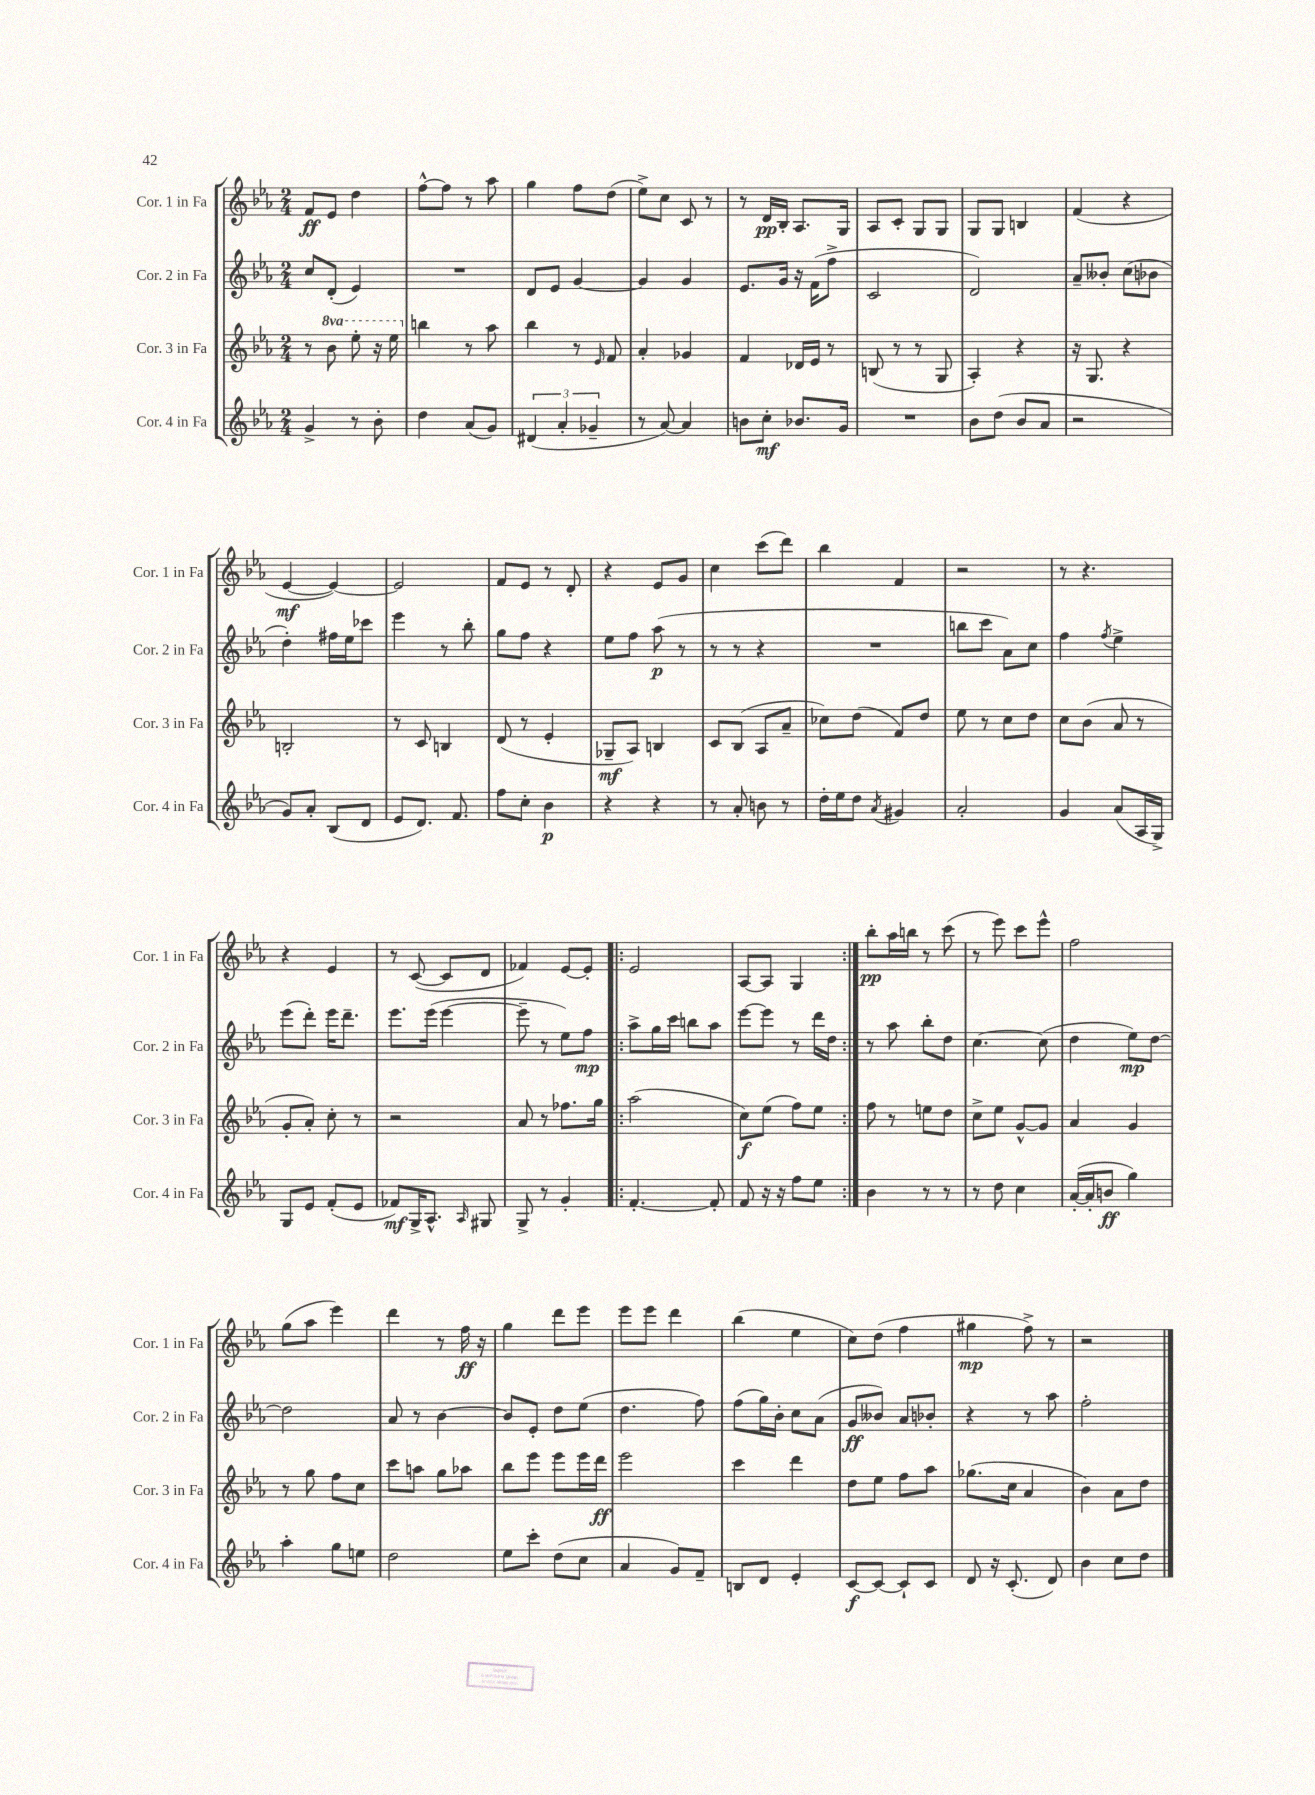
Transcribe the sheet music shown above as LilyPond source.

<<
\new StaffGroup <<
\new Staff = "s0" \with { instrumentName = "Cor. 1 in Fa" shortInstrumentName = "Cor. 1 in Fa" } {
    \clef treble \key ees \major \numericTimeSignature \time 2/4
    \autoBeamOff f'8[\ff ees'8] d''4 |
    f''8[~-^ f''8] r8 aes''8 |
    g''4 f''8[ d''8]( |
    ees''8[->) c''8] c'8 r8 |
    r8 d'16[\pp bes16]-. aes8.[ g16] |
    aes8[ c'8]-. g8[ g8] |
    g8[ g8] b4 |
    f'4( r4 |
    ees'4~\mf ees'4~) |
    ees'2 |
    f'8[ ees'8] r8 d'8-. |
    r4 ees'8[ g'8] |
    c''4 c'''8[( d'''8]) |
    bes''4 f'4 |
    r2 |
    r8 r4. |
    r4 ees'4 |
    r8 c'8~( c'8[ d'8] |
    fes'4) ees'8[~ ees'8]-. |
    \repeat volta 2 { ees'2 |
    aes8[~ aes8] g4 | }
    bes''8[-.\pp aes''16 b''16] r8 c'''8( |
    r8 ees'''8) c'''8[ ees'''8]-^ |
    f''2 |
    g''8[( aes''8] ees'''4) |
    d'''4 r8 f''16\ff r16 |
    g''4 d'''8[ ees'''8] |
    ees'''8[ ees'''8] d'''4 |
    bes''4( ees''4 |
    c''8[) d''8]( f''4 |
    gis''4\mp f''8->) r8 |
    r2 \bar "|." |
}
\new Staff = "s1" \with { instrumentName = "Cor. 2 in Fa" shortInstrumentName = "Cor. 2 in Fa" } {
    \clef treble \key ees \major \numericTimeSignature \time 2/4
    \autoBeamOff c''8[ d'8]-.( ees'4) |
    R2 |
    d'8[ ees'8] g'4~ |
    g'4 g'4 |
    ees'8.[ g'16] r16 f'16[( f''8]-> |
    c'2 |
    d'2) |
    aes'8[-- beses'8]-. c''8[( bes'8] |
    d''4-.) fis''16[ ees''16 ces'''8] |
    ees'''4 r8 bes''8-. |
    g''8[ f''8] r4 |
    ees''8[ f''8] aes''8\p( r8 |
    r8 r8 r4 |
    R2 |
    b''8[ c'''8] aes'8[) c''8] |
    f''4 \acciaccatura { f''8 } ees''4-> |
    ees'''8[( d'''8]-.) ees'''16[ d'''8.]-- |
    ees'''8.[ ees'''16]( ees'''4~ |
    ees'''8-- r8 ees''8[) f''8]\mp |
    \repeat volta 2 { aes''8[-> g''16 c'''16] b''8[ aes''8] |
    ees'''8[~ ees'''8] r8 d'''16[ d''16] | }
    r8 aes''8 bes''8[-. d''8] |
    c''4.~ c''8( |
    d''4 ees''8[\mp) d''8]~ |
    d''2 |
    aes'8 r8 bes'4~ |
    bes'8[ ees'8]-. d''8[ ees''8]( |
    d''4. f''8) |
    f''8[( g''16) bes'16]-. c''8[ aes'8]( |
    g'8[\ff beses'8]) aes'8[ bes'8]-. |
    r4 r8 aes''8 |
    f''2-. \bar "|." |
}
\new Staff = "s2" \with { instrumentName = "Cor. 3 in Fa" shortInstrumentName = "Cor. 3 in Fa" } {
    \clef treble \key ees \major \numericTimeSignature \time 2/4 \set Staff.ottavationMarkups = #ottavation-simple-ordinals
    \autoBeamOff r8 \ottava #1 bes''8 ees'''8-. r16 ees'''16 \ottava #0 |
    b''4 r8 aes''8 |
    bes''4 r8 \grace { ees'16 } f'8 |
    aes'4-. ges'4 |
    f'4 des'16[ ees'16] r8 |
    b8( r8 r8 g8 |
    aes4-.) r4 |
    r16 g8. r4 |
    b2-. |
    r8 c'8 b4 |
    d'8( r8 ees'4-. |
    ges8[--\mf aes8]) b4 |
    c'8[ bes8]( aes8[ aes'8]-- |
    ces''8[) d''8]( f'8[) d''8] |
    ees''8 r8 c''8[ d''8] |
    c''8[ bes'8]( aes'8 r8 |
    g'8[-. aes'8]-.) c''8-. r8 |
    r2 |
    aes'8 r8 fes''8.[ g''16] |
    \repeat volta 2 { aes''2( |
    c''8[\f) ees''8]( f''8[) ees''8] | }
    f''8 r8 e''8[ d''8] |
    c''8[-> ees''8] g'8[~-^ g'8] |
    aes'4 g'4 |
    r8 g''8 f''8[ c''8] |
    c'''8[ a''8] g''8[ aes''8] |
    bes''8[ ees'''8] ees'''8[ ees'''16 d'''16]\ff |
    ees'''2 |
    c'''4 d'''4 |
    d''8[ ees''8] f''8[ aes''8] |
    ges''8.[( c''16] aes'4 |
    bes'4) aes'8[ d''8] \bar "|." |
}
\new Staff = "s3" \with { instrumentName = "Cor. 4 in Fa" shortInstrumentName = "Cor. 4 in Fa" } {
    \clef treble \key ees \major \numericTimeSignature \time 2/4
    \autoBeamOff g'4-> r8 bes'8-. |
    d''4 aes'8[( g'8]) |
    \tuplet 3/2 { dis'4( aes'4-. ges'4-- } |
    r8 aes'8~) aes'4 |
    b'8[ c''8]-.\mf bes'8.[ g'16] |
    R2 |
    bes'8[ d''8]( bes'8[ aes'8] |
    r2 |
    g'8[) aes'8]-. bes8[( d'8] |
    ees'8[ d'8.]) f'8. |
    f''8[ c''8]-. bes'4\p |
    r4 r4 |
    r8 aes'8-. b'8 r8 |
    d''16[-. ees''16 d''8] \acciaccatura { aes'8 } gis'4 |
    aes'2-. |
    g'4 aes'8[( aes16 g16]->) |
    g8[ ees'8] f'8[-.( ees'8] |
    fes'8[\mf) g16-> aes8.]-^ \grace { aes16 } gis8 |
    g8-> r8 g'4-. |
    \repeat volta 2 { f'4.~-. f'8-. |
    f'8 r16 r16 f''8[ ees''8] | }
    bes'4 r8 r8 |
    r8 d''8 c''4 |
    aes'16[~-.( aes'16-. b'8]\ff g''4) |
    aes''4-. g''8[ e''8] |
    d''2 |
    ees''8[ c'''8]-. d''8[( c''8] |
    aes'4 g'8[) f'8]-- |
    b8[ d'8] ees'4-. |
    c'8[~\f c'8]~ c'8[-! c'8] |
    d'8 r16 c'8.-.( d'8) |
    bes'4 c''8[ d''8] \bar "|." |
}
>>
>>
\layout { \context { \Score \remove "Bar_number_engraver" } }
